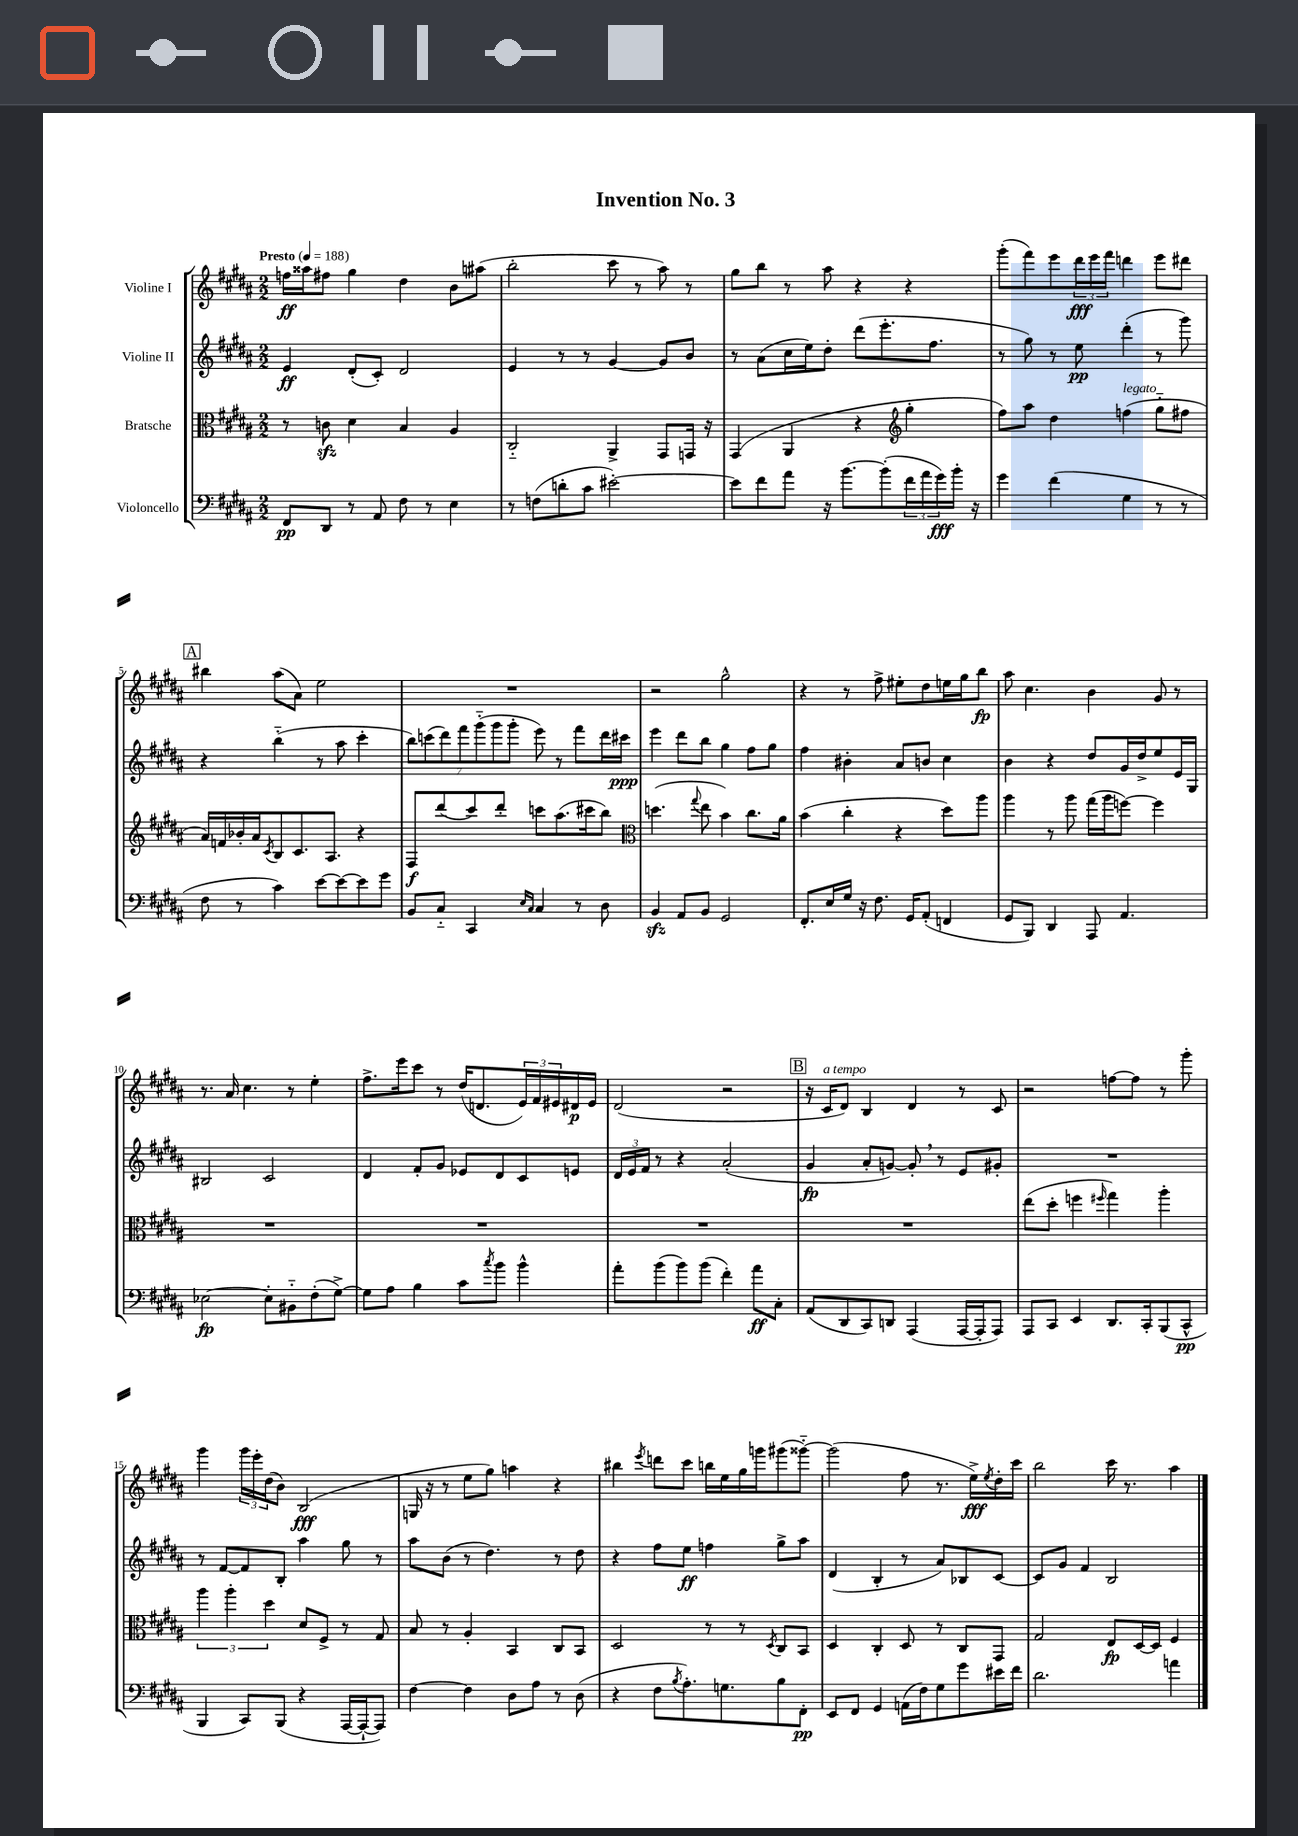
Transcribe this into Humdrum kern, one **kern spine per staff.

**kern	**kern	**kern	**kern
*staff4	*staff3	*staff2	*staff1
*clefF4	*clefC3	*clefG2	*clefG2
*k[f#c#g#d#a#]	*k[f#c#g#d#a#]	*k[f#c#g#d#a#]	*k[f#c#g#d#a#]
*M2/2	*M2/2	*M2/2	*M2/2
*MM188	*MM188	*MM188	*MM188
8FF#/L	8r	4e/	16ff\LL
.	.	.	16aa##\J
8DD#/J	8c\	.	8ff#\J
8r	4d#\	(8d#'/L	4gg#\
8AA#/	.	8c#'/J)	.
8F#\	4B/	2d#/	4dd#\
8r	.	.	.
4E\	4A#/	.	8b\L
.	.	.	(8aa#\J
=	=	=	=
8r	2C#'~/	4e/	2bb'\
(8F\L	.	.	.
8d'\	.	8r	.
8c#\J	.	8r	.
[2e#'\)	4AA#^/	[4g#/	8ccc#\
.	.	.	8r
.	8GG#/L	8g#/]L	8aa#\)
.	16GG/Jk	8b/J	8r
.	16r	.	.
=	=	=	=
8e#\]L	(4GG#/	8r	8gg#\L
8f#\	.	(8a#\L	8bb\J
8a#\J	4AA#/	16cc#\L	8r
.	.	16ee\J)	.
16r	.	8dd#'\J	8aa#\
[8.b\L	.	.	.
.	4r	(8ddd#\L	4r
(8b'\]	.	8.eee'\	.
*	*clefG2	*	*
24f#\L	4gg#'\	.	4r
24a#\	.	.	.
.	.	8.ff#\J	.
24g#\)	.	.	.
16b'\JJ	.	.	.
16r	.	.	.
=	=	=	=
4g#\	8ff#\L)	8r	(8ggg#'\L
.	8aa#\J	8gg#\)	8fff#\)
(4f#\	4dd#\	8r	8eee\
.	.	8ee\	24ddd#\L
.	.	.	24eee\
.	.	.	24fff#\JJ
4G#\	(4ff\	(4ddd#'\	4ddd\
8r	8gg#'~\L	8r	8eee\L
8r	8ff#\J	8ggg#\)	8ddd#\J
=	=	=	=
8F#\	16a#/LL)	4r	4bb#\
.	16f/	.	.
8r	16b-'/	.	.
.	16a#/J	.	.
.	8qc#/	.	.
4c#\)	8B/	(4bb'~\	(8aa#\L
.	8.c#/	.	8a#\J)
[8e\L	.	8r	2ee\
.	8.A#/J	.	.
8e\_	.	8aa#\	.
8e\]	4r	4ccc#'\	.
8g#\J	.	.	.
=	=	=	=
8BB/L	8F#/L	14bb\L)	1r
.	.	(14ccc\	.
8C#'~/J	(8ddd#/	.	.
.	.	14ddd#\)	.
.	.	14fff#\	.
4CC#/	8ccc#/)	.	.
.	.	(14ggg#'~\	.
.	.	14ggg#\	.
.	8ddd#'/J	.	.
.	.	14ggg#'\J	.
16qqE/LL	.	.	.
16qqC#/JJ	.	.	.
4C#/	8ccc\L	8eee\)	.
.	(8.aa#\	8r	.
8r	.	8fff#\L	.
.	16ccc#\k	.	.
8D#\	8bb\J)	16ddd#\L	.
.	.	16ccc#\JJ	.
=	=	=	=
*	*clefC3	*	*
4BB/	(4.dd\	4eee\	2r
8AA#/L	.	8ddd#\L	.
.	8qqgg#/	.	.
8BB/J	8ee\	8bb\J	.
2GG#/	4b\)	4gg#\	2gg#^^\
.	8.cc#\L	8ff#\L	.
.	.	8gg#\J	.
.	16a#\Jk	.	.
=	=	=	=
8.FF#'/L	(4b\	4ff#\	4r
16E/L	.	.	.
16G#/JJ	4cc#'\	4b#'\	8r
16r	.	.	.
8.F#\	.	.	8ff#^\
.	4r	8a#/L	8ee#'\L
16GG#/LK	.	.	.
(8AA#'/J	.	8b/J	8dd#\
4FF/	8dd#\L)	4cc#\	16ee\L
.	.	.	16gg#\J
.	8aa#\J	.	8bb\J
=	=	=	=
8GG#/L	4aa#\	4b\	8aa#\
8BBB/J)	.	.	4.cc#\
4DD#/	8r	4r	.
.	8aa#\	.	.
8AAA#/	(16gg#\LL	8dd#/L	4b\
.	16aa#\J	.	.
4.AA#/	[8ff\J)	16g#/L	.
.	.	16dd#^/J	.
.	4ff\]	8ee/	8g#/
.	.	16e/L	8r
.	.	16G#/JJ	.
=	=	=	=
[2E-\	1r	2B#/	8.r
.	.	.	16a#/
.	.	.	4.cc#\
8E-'\]L	.	2c#/	.
8BB#'~\	.	.	8r
(8F#'\	.	.	4ee'\
[8G#^\J)	.	.	.
=	=	=	=
8G#\]L	1r	4d#/	8.ff#^\L
8A#\J	.	.	.
.	.	.	16eee\k
4B\	.	8f#'/L	8ccc#\J
.	.	8g#/J	8r
8c#\L	.	8e-/L	(16dd#/LK
.	.	.	8.d/
8qcc#/	.	.	.
8b\J	.	8d#/	.
4b^^\	.	8c#/	24e/L)
.	.	.	24f#/
.	.	.	24e#/
.	.	8e/J	16d#/
.	.	.	16e#/JJ
=	=	=	=
8a#'\L	1r	24d#/LL	(2d#/
.	.	24e/	.
.	.	24f#/JJ	.
(8b\	.	8r	.
8b\)	.	4r	.
(8b\J	.	.	.
4f#'\)	.	(2a#'/	2r
8a#\L	.	.	.
8C#'\J	.	.	.
=	=	=	=
(8AA#/L	1r	4g#/	16r
.	.	.	16c#/LK
8DD#/	.	.	8d#/J)
8CC#/)	.	8a#'/L	4B/
8DD/J	.	[8g/J)	.
(4AAA#/	.	8g'/]	4d#/
.	.	8r	.
[16AAA#/LL	.	8e/L	8r
16AAA#'/]J	.	.	.
8AAA#/J)	.	8g#'/J	8c#/
=	=	=	=
8AAA#/L	(8ee\L	1r	2r
8CC#/J	8dd#'\J	.	.
4EE/	4ff\	.	.
.	16qqff#/	.	.
8.DD#/L	4gg#\)	.	[8ff\L
.	.	.	8ff\]J
16CC#'/k	.	.	.
(8BBB/	4aa#'\	.	8r
8CC#^^/J	.	.	8ggg#'\
=	=	=	=
4BBB/	6aa#\	8r	4ggg#\
.	.	[8f#/L	.
.	6aa#'\	.	.
8CC#/L)	.	8f#/]	24ggg#\LL
.	.	.	24eee'\
.	6dd#\	.	(24dd#\J
(8BBB/J	.	8B'/J	8b\J)
4r	8d#/L	4aa#\	(2B/
.	8F#^/J	.	.
[16AAA#/LL	8r	8gg#\	.
16AAA#`/_J	.	.	.
8AAA#/]J)	8G#/	8r	.
=	=	=	=
[4F#\	8B/	8aa#\L	16G/
.	.	.	16r
.	8r	(8b\J	8r
4F#\]	4A#'/	8r	8ee\L
.	.	4.dd#\)	8gg#\J)
8D#\L	4BB/	.	4aa\
8A#\J	.	.	.
8r	8C#/L	8r	4r
(8D#\	8BB/J	8dd#\	.
=	=	=	=
4r	2D#/	4r	4bb#\
.	.	.	8qeee/
8F#\L	.	8ff#\L	8ddd\L
8qB/	.	.	.
8.A#'\)	.	8ee\J	8ccc#\J
.	8r	4ff\	16bb\LL
8.G\	.	.	16ee\
.	8r	.	16gg#\
.	.	.	16ggg\J
.	8qD#/	.	.
8B\	8C#/L	8gg#^\L	(8ggg#\
8FF#'\J	8BB/J	8aa#\J	[8ggg##'~\J)
=	=	=	=
8EE/L	4D#/	(4d#/	(2ggg##\]
8FF#/J	.	.	.
4GG#/	4C#'/	4B'/	.
(16AA\LL	8D#/	8r	8ff#\
16F#\J)	.	.	.
8G#\	8r	8a#/L)	8.r
8g#\	8C#/L	8B-/	.
.	.	.	16ee^\LL)
.	.	.	8qee/
16e#\L	8GG#/J	[8c#/J	16dd#'\
16f#\JJ	.	.	16ccc#\JJ
=	=	=	=
2.d#\	2G#/	8c#/]L	2bb\
.	.	8g#/J	.
.	.	4f#/	.
.	8E/L	2B/	16ccc#\
.	.	.	8.r
.	[16D#/L	.	.
.	16D#/]JJ	.	.
4a\	4F#/	.	4aa#\
==	==	==	==
*-	*-	*-	*-
